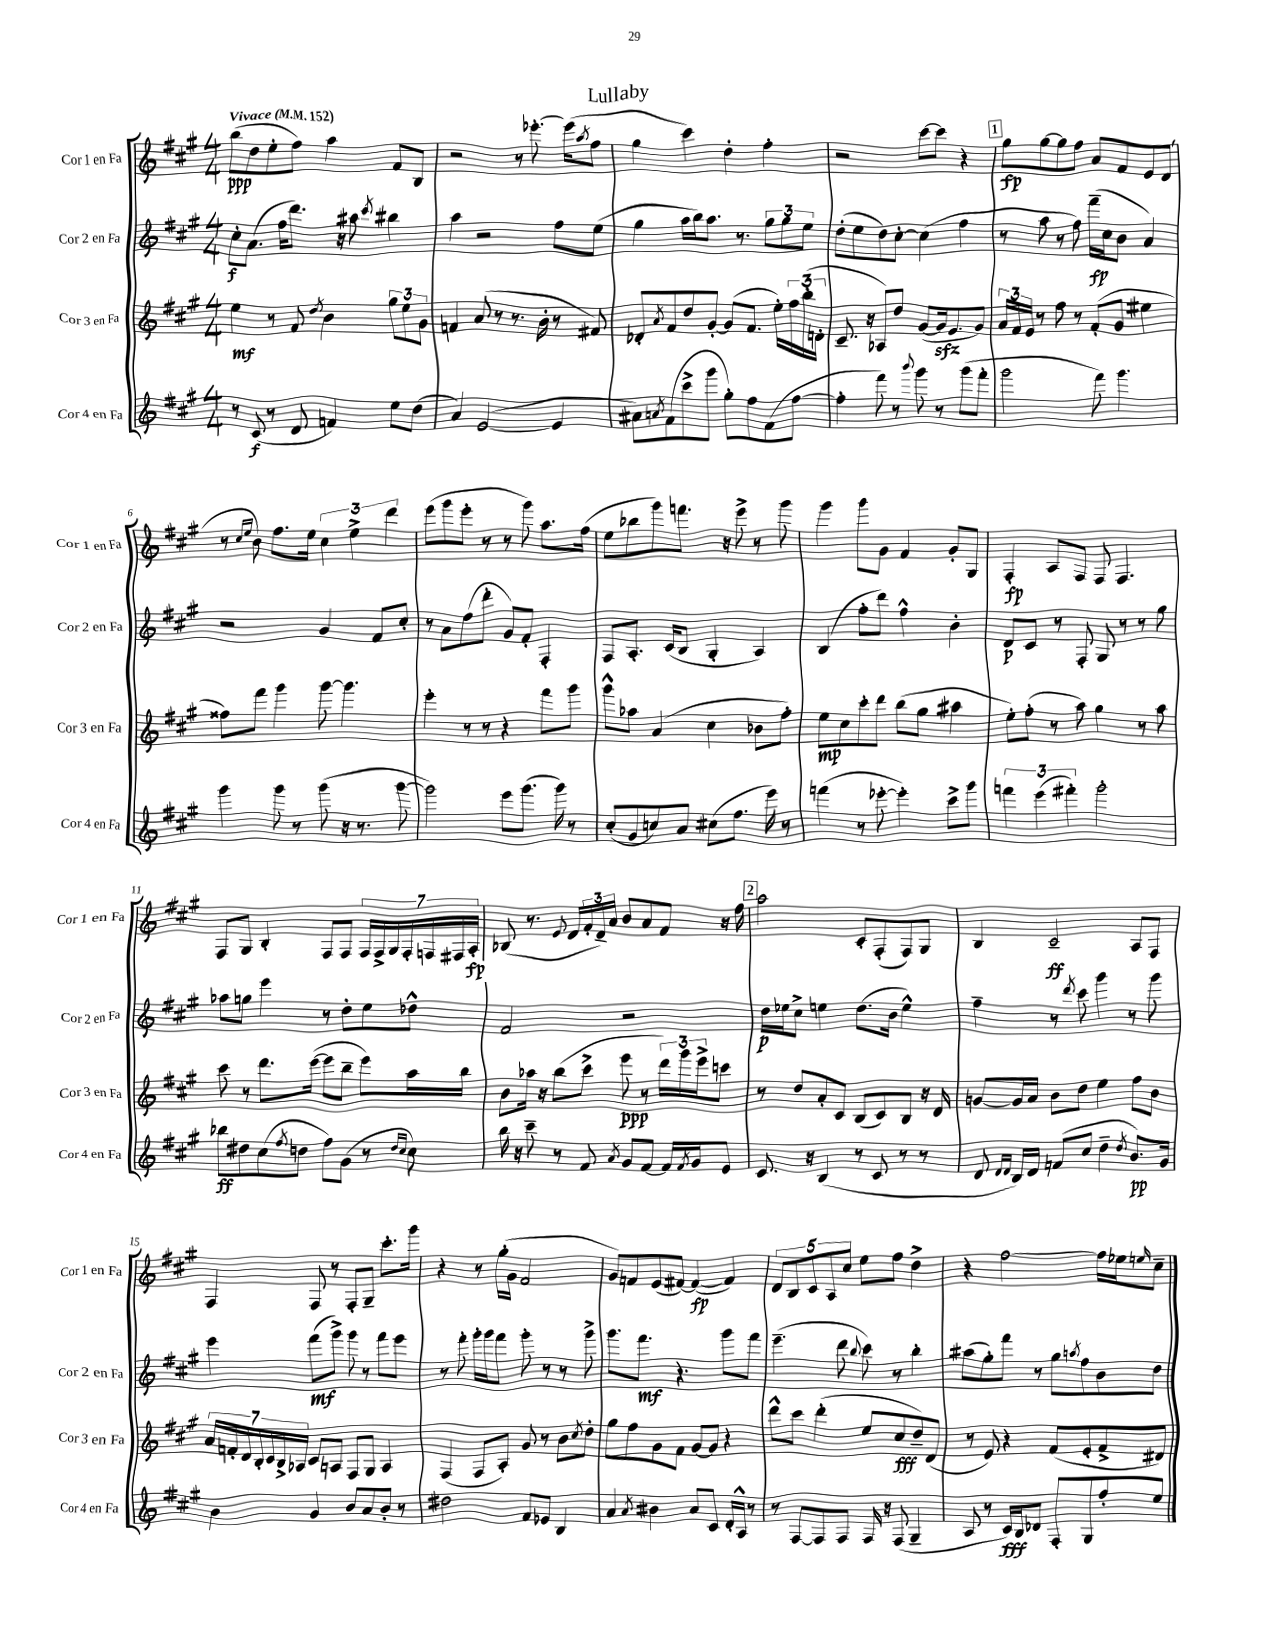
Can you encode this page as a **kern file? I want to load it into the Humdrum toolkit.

**kern	**kern	**kern	**kern
*staff4	*staff3	*staff2	*staff1
*clefG2	*clefG2	*clefG2	*clefG2
*k[f#c#g#]	*k[f#c#g#]	*k[f#c#g#]	*k[f#c#g#]
*M4/4	*M4/4	*M4/4	*M4/4
*MM152	*MM152	*MM152	*MM152
8r	4ee	8cc#'	(8bb
(8c#	.	(8.a	8dd
8r	8r	.	8ee'
.	.	16ff#	.
8d	8f#	8.ddd)	8ff#)
.	8qdd	.	.
4f)	4b	.	4aa
.	.	16r	.
.	.	8aa#	.
.	.	8qccc#	.
8ee	12gg#	4bb#	8f#
.	12ee	.	.
(8dd	.	.	8B
.	12g#	.	.
=	=	=	=
4a)	4f	4aa	2r
([2e	(8a	2r	.
.	8r	.	.
.	8.r	.	8r
.	.	.	[8.eee-'
.	16b'	.	.
4e]	8r	8ff#	.
.	.	.	(16eee-]
.	.	.	8qaa
.	8f#)	(8ee	8ff#
=	=	=	=
8a#)	8d-'	4gg#	4gg#
8qa	8qa	.	.
(8f#	8f#	.	.
8ccc#^	8dd	16aa	4ccc#)
.	.	16bb)	.
8ggg#	[8g#'	8.aa	.
8gg#')	(8g#]	.	4dd'
.	.	8.r	.
8ff#	8.f#	.	.
(8f#	.	12gg#	4ff#'
.	16ee')	.	.
.	.	12gg#	.
[8ff#	24ff#	.	.
.	(24bb'	12ee	.
.	24d'	.	.
=	=	=	=
4ff#']	8.c#~	(8dd'	2r
.	.	8ee	.
.	16r	.	.
8fff#)	8A-)	8dd)	.
8r	8dd	[8cc#'	.
8qqbbb	.	.	.
8ggg#	([8g#	(4cc#]	[8ccc#
8r	16g#]	.	8ccc#]
.	8.e	.	.
(8ggg#	.	4ff#	4r
8fff#'	8g#)	.	.
=	=	=	=
2ggg#	24a	8r	8gg#
.	24f#	.	.
.	24e	.	.
.	8r	8aa	[8gg#
.	8ff#	8r	8gg#]
.	8r	8ff#)	8ff#
8fff#)	(8f#'	(16fff#~	8a
.	.	16cc#	.
4.ggg#	8g#	8b	8f#
.	4ee#	4a)	8e
.	.	.	(8d
=	=	=	=
4ggg#	8ff##)	2r	8r
.	.	.	16qqcc#
.	.	.	16qqee
.	8fff#	.	8b)
8ggg#	4ggg#	.	8.ff#
8r	.	.	.
.	.	.	16ee
(8ggg#	[8ggg#	4g#	6cc#
16r	4.ggg#]	.	.
.	.	.	6ee^
8.r	.	.	.
.	.	8f#	.
.	.	.	6ddd
[8ggg#	.	8cc#'	.
=	=	=	=
2ggg#])	4eee'	8r	(8eee
.	.	8a	8ggg#
.	8r	(8ff#	8eee'
.	8r	8ddd'	8r
8eee	4r	8g#)	8r
(8.ggg#	.	8f#'	8ggg#)
.	8fff#	4F#'	8.aa
16ggg#)	.	.	.
8r	8ggg#	.	.
.	.	.	(16ff#
=	=	=	=
(8cc#'	8ggg#^^	8F#	8ee
8g#	8aa-	8.A'	8bb-
8cc)	(4a	.	8ggg#)
.	.	(16c#	.
8a	.	8B	8.fff
(8cc#	4cc#	4G#'	.
.	.	.	16r
8.ff#	.	.	8eee^
.	8b-	4A)	8r
16eee)	.	.	.
8r	8ff#')	.	8ggg#
=	=	=	=
(4fff	8ee	(4B	4ggg#
.	8cc#	.	.
8r	8ccc#'	8ff#'	8ggg#
[8eee-'	8ddd	8ddd)	8g#
4eee-'])	(8bb	4ff#^^	4f#
.	8gg#	.	.
8ccc#^	4aa#	4b'	8g#'
8ggg#	.	.	8G#
=	=	=	=
6fff	8ee')	8d	4F#'
.	(8ff#'	8c#	.
(6eee	.	.	.
.	8r	8r	8A
6fff#')	.	.	.
.	8aa)	8F#'	8F#
2ggg#'	4gg#	8G#	8F#
.	.	8r	4.F#
.	8r	8r	.
.	8aa	8gg#	.
=	=	=	=
8bb-	8ccc#	8aa-	8F#
8dd#	8r	8gg	8G#
(8cc#	8.ddd	4eee	4B'
8qff#	.	.	.
8dd	.	.	.
.	([16eee	.	.
8ff#)	8eee]	8r	8F#
(8g#	8bb~	8dd'	8F#
8r	8eee)	8ee	28F#
.	.	.	28F#^
.	.	.	28G#
.	.	.	28F#'
16qqdd	.	.	.
16qqcc#	.	.	.
8cc#)	16aa	8dd-^^	.
.	.	.	28F
.	.	.	28F#
.	16bb	.	.
.	.	.	28A'
=	=	=	=
16bb	8b	2f#	(8B-
16r	.	.	.
8ccc#~	16aa-	.	8.r
.	16r	.	.
8r	(8bb	.	.
.	.	.	8qqe
.	.	.	16d
8f#	8ccc#^	.	24f#'
.	.	.	24d~)
.	.	.	24a
8qa	.	.	.
8g#	8eee	2r	8b
[8f#	8r	.	8a
16f#]	24ddd)	.	8f#
.	24ggg#	.	.
8qf#	.	.	.
16g#	.	.	.
.	24eee^	.	.
8e	8ccc	.	16r
.	.	.	16ff#
=	=	=	=
8.c#	8r	16dd	2aa
.	.	16ee-	.
.	8dd	8cc#^	.
16r	.	.	.
(4B	8a'	4ee	.
.	8c#	.	.
8r	(8B	(8.dd	8c#'
8c#	8c#)	.	(8F#'
.	.	16b	.
8r	8B	4ee^^)	8F#)
8r	16r	.	8G#
.	16d	.	.
=	=	=	=
8d	[8g	4ff#~	4B
16qqd	.	.	.
16qqd	.	.	.
16B)	16g]	.	.
16d	16a	.	.
(8f	8b	8r	2c#~
.	.	8qddd	.
8cc#	8dd	8ccc#	.
4dd~	4ee	4ggg#	.
8qdd	.	.	.
8.b)	8ff#	8r	8A
.	8b	8ggg#	8F#
16g#	.	.	.
=	=	=	=
4b	28a	4eee	4F#
.	28f'	.	.
.	28d	.	.
.	28B'	.	.
.	28c#	.	.
.	28B^	.	.
.	28A-	.	.
4g#	8c#	(8fff#	8F#
.	8A	8ggg#^)	8r
8b	8F#	8ggg#	8F#'
8a	8G#	8r	8G#~
8b'	4A	8fff#	8.ccc#'
8r	.	8eee	.
.	.	.	16ggg#
=	=	=	=
2dd#	(4F#	8r	4r
.	.	8fff#'	.
.	8F#	16ggg#'	8r
.	.	16ggg#	.
.	8A')	8fff#	(16gg#'
.	.	.	16g#
8f#	8g#	8ggg#'	2f#
8e-	8r	8r	.
4B	8b	8r	.
.	8qcc#	.	.
.	8dd'	8ggg#^	.
=	=	=	=
4a	8gg#	8.ggg#	8g#)
.	8ff#	.	8f
.	.	8.fff#	.
8qa	.	.	.
4b#	8g#	.	(8e
.	8f#	4.r	[8f#)
8a	[8g#	.	(4f#_
8c#	8g#]	.	.
16d'	4r	8ggg#	4f#])
16A^^	.	.	.
8r	.	8fff#	.
=	=	=	=
8r	8ddd^^	(4.eee~	10d
.	.	.	10B
[8F#	8ccc#	.	.
.	.	.	10c#
8F#]	(4ddd'	.	.
.	.	.	10A
8F#	.	8ddd	.
.	.	.	10cc#
.	.	8qqbb	.
16F#	8ee	8ccc#)	8ee
16r	.	.	.
(8F#	8cc#	8r	8ff#
4G#~	8dd~)	4bb'	4dd^
.	(8d	.	.
=	=	=	=
8A	8r	(8aa#	4r
8r	8e)	8gg#')	.
16c#)	4r	8fff#	[2ff#
16B	.	.	.
8d-	.	8r	.
8F#'	(8f#	8gg#	.
.	.	8qaa	.
8G#	8e'	8ff#	.
8ff#'	8f#^	8b	16ff#]
.	.	.	16ee-
.	.	.	16qqee
8ee	8d#)	8dd	8cc#~
==	==	==	==
*-	*-	*-	*-
